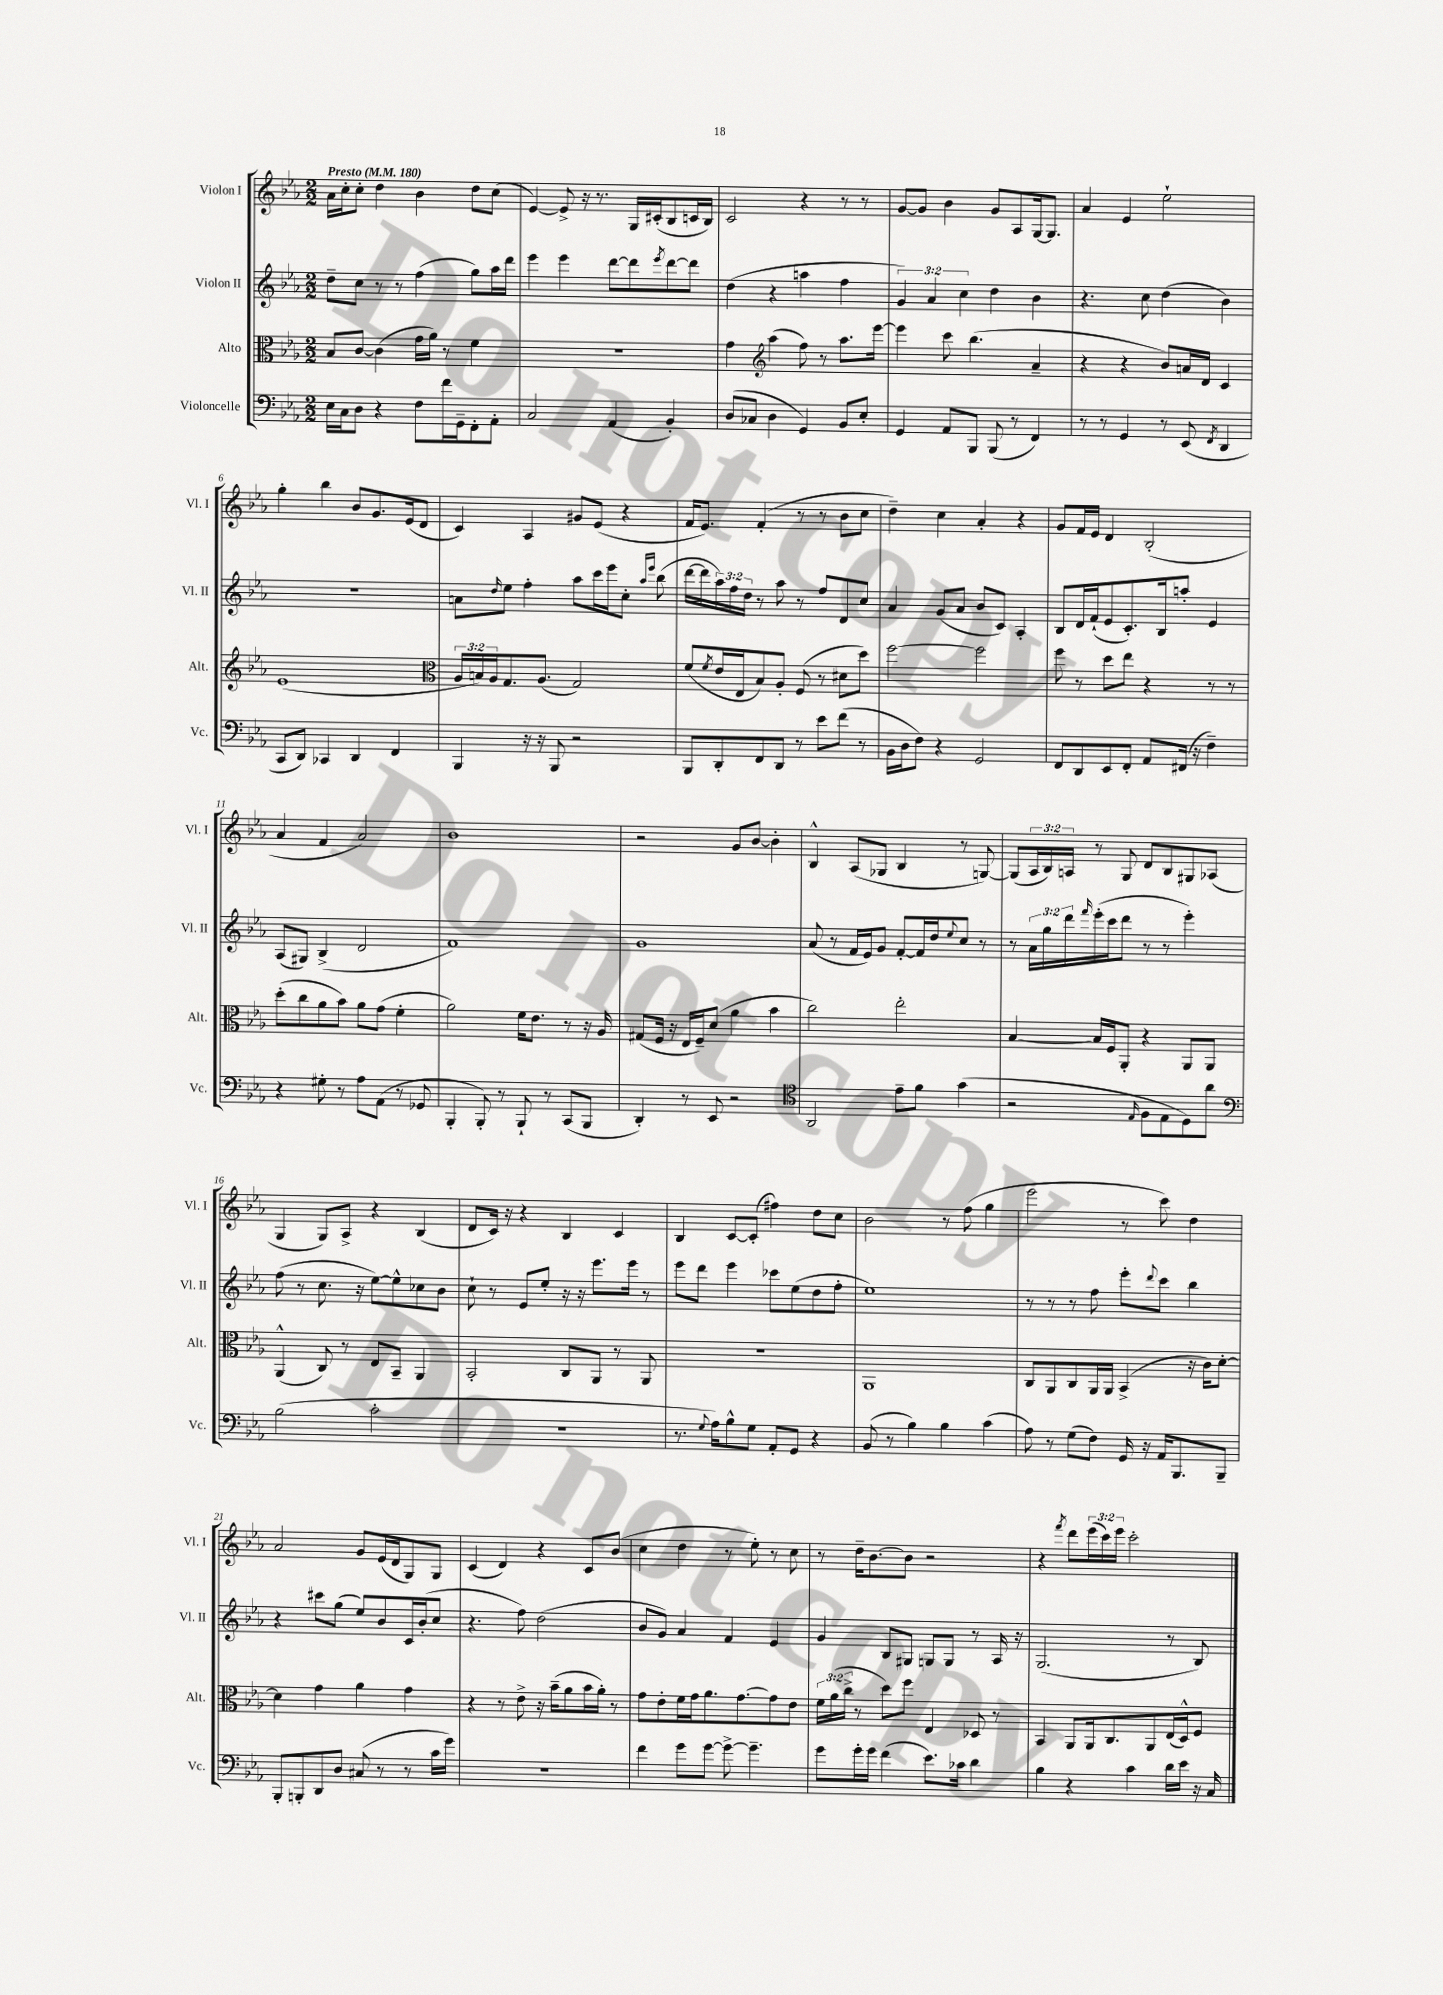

**kern	**kern	**kern	**kern
*part4	*part3	*part2	*part1
*staff4	*staff3	*staff2	*staff1
*I"Violoncelle	*I"Alto	*I"Violon II	*I"Violon I
*I'Vc.	*I'Alt.	*I'Vl. II	*I'Vl. I
*clefF4	*clefC3	*clefG2	*clefG2
*k[b-e-a-]	*k[b-e-a-]	*k[b-e-a-]	*k[b-e-a-]
*M2/2	*M2/2	*M2/2	*M2/2
*MM180	*MM180	*MM180	*MM180
=1	=1	=1	=1
!	!	!	!LO:TX:a:B:t=Presto
16E-\LL	8B-/L	8dd~\L	16a-\LL
16C\J	.	.	16cc'\J
8D\J	[8c/J	8cc\J	8cc'\J
4r	(4c\]	8r	4dd\
.	.	8r	.
8F\L	16g\LL	(4ff\	4b-\
.	16a-\JJ)	.	.
16f\L	8r	.	.
16GG~\J	.	.	.
8FF'\	4f\	8gg\L)	8dd\L
8AA-'\J	.	16aa-\L	(8cc\J
.	.	16ddd\JJ	.
=2	=2	=2	=2
2C/	1r	4eee-\	[4e-/)
.	.	4eee-\	8e-^/]
.	.	.	16r
.	.	.	8.r
(4AA-/	.	[8ddd\L	.
.	.	8ddd\]	16G/LL
.	.	.	(16c#X'/J
.	.	8qeee-/	.
4BB-'/)	.	[8ddd\	8B-/
.	.	8ddd\J]	16cn/L
.	.	.	16B-/JJ)
=3	=3	=3	=3
(8D/L	4g\	(4dd\	2c/
8C-X/J	.	.	.
*	*clefG2	*	*
4D\	(4aa-\	4r	.
4GG/)	8ff\)	4aan\	4r
.	8r	.	.
8BB-/L	8.aa-\L	4ff\	8r
8E-'/J	.	.	8r
.	[16eee-\Jk	.	.
=4	=4	=4	=4
4GG/	4eee-\]	6g/)	[8g/L
.	.	.	8g/J]
.	.	6a-/	.
8AA-/L	8ccc\	.	4b-\
.	.	6cc\	.
8BBB-/J	(4.bb-\	.	.
(8BBB-/	.	4dd\	8g/L
8r	.	.	8A-/
4FF/)	4a-~/	4b-\	[16G/k
.	.	.	8.G/J]
=5	=5	=5	=5
8r	4r	4.r	4a-/
8r	.	.	.
4GG/	4r	.	4e-/
.	.	8cc\	.
8r	8b-/L)	(4dd\	2ee-`\
(8EE-/	16an/L	.	.
.	16d/JJ	.	.
8qFF/	.	.	.
4DD/	4c/	4b-\)	.
!!LO:LB:g=z
=6	=6	=6	=6
8CC/L	(1e-	1r	4gg'\
8DD/J)	.	.	.
4CC-X/	.	.	4bb-\
4DD/	.	.	8b-/L
.	.	.	8.g/
4FF/	.	.	.
.	.	.	(16e-/k
.	.	.	8d/J
=7	=7	=7	=7
*	*clefC3	*	*
4BBB-/	24A-/LL	8an\L	4c/)
.	24Bn/)	.	.
.	24A-/J	.	.
.	.	16qqdd/	.
.	8.G/	8ee-\J	.
16r	.	4ff'\	4A-/
16r	(8.A-/J	.	.
8BBB-/	.	.	.
2r	2G/)	8aa-\L	8g#X/L
.	.	16ccc\L	(8e-/J
.	.	16eee-\J	.
.	.	8cc'\J	4r
.	.	16qqaa-/LL	.
.	.	16qqeee-/JJ	.
.	.	(8bb-\	.
=8	=8	=8	=8
8BBB-/L	(8f/L	[16ddd\LL	16f/KL
.	.	16ddd\]	8.e-/J)
.	8qf/	.	.
8DD'/	16e-/L	24aa-\)	.
.	.	24ff\	.
.	16E-/J	.	.
.	.	24dd\JJ	.
8FF/	8B-/)	8r	(4f'/
8DD/J	8A-'/J	8aa-\	.
8r	(8F/	8r	8r
8e-\L	8r	8ff/L	8r
(8f\J	8d#X\L	8d/	8b-\L
8r	8dd\J)	8cc/J	8cc\J
=9	=9	=9	=9
16BB-\LL	[2ff\	4a-/	4dd~\)
16D\J	.	.	.
8F\J)	.	.	.
4r	.	(8g/L	4cc\
.	.	8a-/J	.
2GG/	2ff\]	8b-/L	4a-'/
.	.	8c/J)	.
.	.	4A-'/	4r
=10	=10	=10	=10
8FF/L	8ff\	8B-/L	8g/L
8DD/	8r	16d/L	16f/L
.	.	(16f`/J	16e-/JJ
8EE-/	8dd\L	8e-/	4d/
8FF'/J	8ee-\J	8.c'/)	.
8AA-/L	4r	.	(2B-'/
.	.	16B-/k	.
(16FF#X/Jk	.	8aan'/J	.
16r	.	.	.
4F~\)	8r	4e-/	.
.	8r	.	.
!!LO:LB:g=z
=11	=11	=11	=11
4r	(8dd'\L	(8A-/L	4a-/
.	8cc\	8G#X/J)	.
8G#X'\	8a-\	(4B-^/	4f/
8r	8b-\J)	.	.
8A-\L	8a-\L	2d/	2a-/)
(8AA-\J	(8g\J	.	.
8r	4f'\	.	.
8GG-X/	.	.	.
=12	=12	=12	=12
4BBB-'/	2a-\)	1f)	1b-
8BBB-'/)	.	.	.
8r	.	.	.
8BBB-`/	16f\KL	.	.
.	8.e-\J	.	.
8r	.	.	.
(8CC/L	8r	.	.
8BBB-/J	16r	.	.
.	16A-/	.	.
=13	=13	=13	=13
4DD'/)	(8G#X/L	1g	2r
.	16F/Jk	.	.
.	16r	.	.
8r	16E-/LL	.	.
.	16F~/J)	.	.
8EE-/	(8d/J	.	.
2r	4a-\	.	8g/L
.	.	.	[8b-/J
.	4b-\	.	4b-'\]
=14	=14	=14	=14
*clefC4	*	*	*
2AA-/	2cc\)	(8a-/	4B-^^/
.	.	8r	.
.	.	16f/LL	(8A-/L
.	.	16e-/J)	.
.	.	8g/J	8G-X/J
8e-~\L	2ee-'\	[8f'/L	4B-/
8f\J	.	16f/L]	.
.	.	16dd/J	.
.	.	8qqee-/	.
(4g\	.	8cc/J	8r
.	.	8r	[8Gn/)
=15	=15	=15	=15
2r	[4B-/	8r	(8G/L]
.	.	24a-\LL	24A-/L
.	.	24gg\	24B-/)
.	.	24ddd\	24An/JJ
.	.	16qqfff/	.
.	16B-/LL]	(16eee-'\	8r
.	16F/J	16ccc\J	.
.	8AA-'/J	8ddd\J	8G/
16qqE-/	.	.	.
8F\L	4r	8r	8d/L
8E-\	.	8r	8B-/
8D\)	8AA-/L	4eee-'\)	8G#X/
8a-\J	8AA-/J	.	(8A-X/J
!!LO:LB:g=z
=16	=16	=16	=16
*clefF4	*	*	*
(2B-\	(4AA-^^/	(8ff\	4G/
.	.	8r	.
.	8C/)	8.cc\	8G/L)
.	8r	.	8A-^/J
.	.	16r	.
2c'\	8E-/L	[8ee-\L)	4r
.	8BB-~/J	8ee-^^\]	.
.	4AA-/	8cc-X\	(4B-/
.	.	8b-\J	.
=17	=17	=17	=17
1r	2BB-'/	8cc`\	8d/L
.	.	8r	16c/Jk)
.	.	.	16r
.	.	8e-/L	4r
.	.	8ee-'/J	.
.	8C/L	16r	4B-/
.	.	16r	.
.	8AA-/J	8.eee-\L	.
.	8r	.	4c/
.	.	16eee-\Jk	.
.	8AA-/	8r	.
=18	=18	=18	=18
8.r	1r	8eee-\L	4B-/
.	.	8ddd\J	.
8qqG/	.	.	.
16A-\KL)	.	.	.
8B-^^\	.	4eee-\	[8c/L
8G\J	.	.	(8c'/J]
8AA-'/L	.	8ccc-X\L	4ff#X\)
8GG/J	.	(8ee-\	.
4r	.	8dd\	8dd\L
.	.	8ff'\J	8cc\J
=19	=19	=19	=19
(8BB-/	1AA-	1ee-)	2b-\
8r	.	.	.
4B-\)	.	.	.
4B-\	.	.	8r
.	.	.	(8ff\
(4c\	.	.	4gg\
=20	=20	=20	=20
8A-\)	8C/L	8r	2eee-\
8r	8AA-/	8r	.
(8G\L	8C/	8r	.
8F\J)	16AA-/L	8ff\	.
.	16AA-/JJ	.	.
16GG/	(4BB-^/	8eee-'\L	8r
16r	.	.	.
.	.	8qqddd/	.
16AA-/KL	.	8ccc\J	8ccc\)
8.BBB-/	.	.	.
.	16r	4bb-\	4dd\
.	16c\KL)	.	.
8BBB-~/J	[8d'\J	.	.
!!LO:LB:g=z
=21	=21	=21	=21
8BBB-'/L	4d\]	4r	2a-/
8BBBn'/	.	.	.
8DD/	4g\	8ccc#X\L	.
8D/J	.	(8gg\J	.
(8C#X/	4a-\	8ee-/L)	8g/L
8r	.	8b-/	(16e-/L
.	.	.	16d/J
8r	4g\	16c/L	8G/)
.	.	(16b-'/J	.
16c\LL	.	8cc/J	8G/J
16g\JJ)	.	.	.
=22	=22	=22	=22
1r	4r	4.r	(4c/
.	8r	.	4d/)
.	8e-^\	8ff\)	.
.	16r	(2dd\	4r
.	(16b-~\KL	.	.
.	8a-\	.	.
.	16b-\L	.	8c/L
.	16a-'\JJ)	.	.
.	8r	.	(8b-/J
=23	=23	=23	=23
4f\	8g\L	8b-/L	4cc\
.	8e-'\	8g/J)	.
8g\L	16f\L	4a-/	4dd\
.	16g\J	.	.
[8g\J	8.a-\	.	.
8g^\_	.	4f/	8r
.	[8.g\	.	.
4.g~\]	.	.	8ee-'\)
.	8g\]	4e-/	8r
.	8e-\J	.	8cc\
=24	=24	=24	=24
8g\L	24f\LL	4g/	8r
.	(24a-\	.	.
.	24cc^\JJ	.	.
16g'\L	8r	.	16dd~\KL
16g\JJ	.	.	[8.b-\
(4f\	8dd\L)	8B-/L	.
.	8ff\J	8G#X/J	8b-\J]
8.e-\L)	4E-/	8Gn/L	2r
.	.	8G/J	.
16c-X\Jk	.	.	.
4d\	8D-X/	8r	.
.	8r	16A-/	.
.	.	16r	.
=25	=25	=25	=25
4B-\	4BB-/	(2.G/	4r
.	.	.	8qfff/
4r	8AA-/L	.	8ddd\L
.	16AA-/k	.	(24eee-\L
.	.	.	24ccc\)
.	8.C/	.	.
.	.	.	24eee-\JJ
4c\	.	.	2ccc'\
.	8AA-/	.	.
16d\LL	(16E-/L	8r	.
16e-\JJ	16D^^/J)	.	.
16r	8F/J	8B-/)	.
16C/	.	.	.
==	==	==	==
*-	*-	*-	*-
